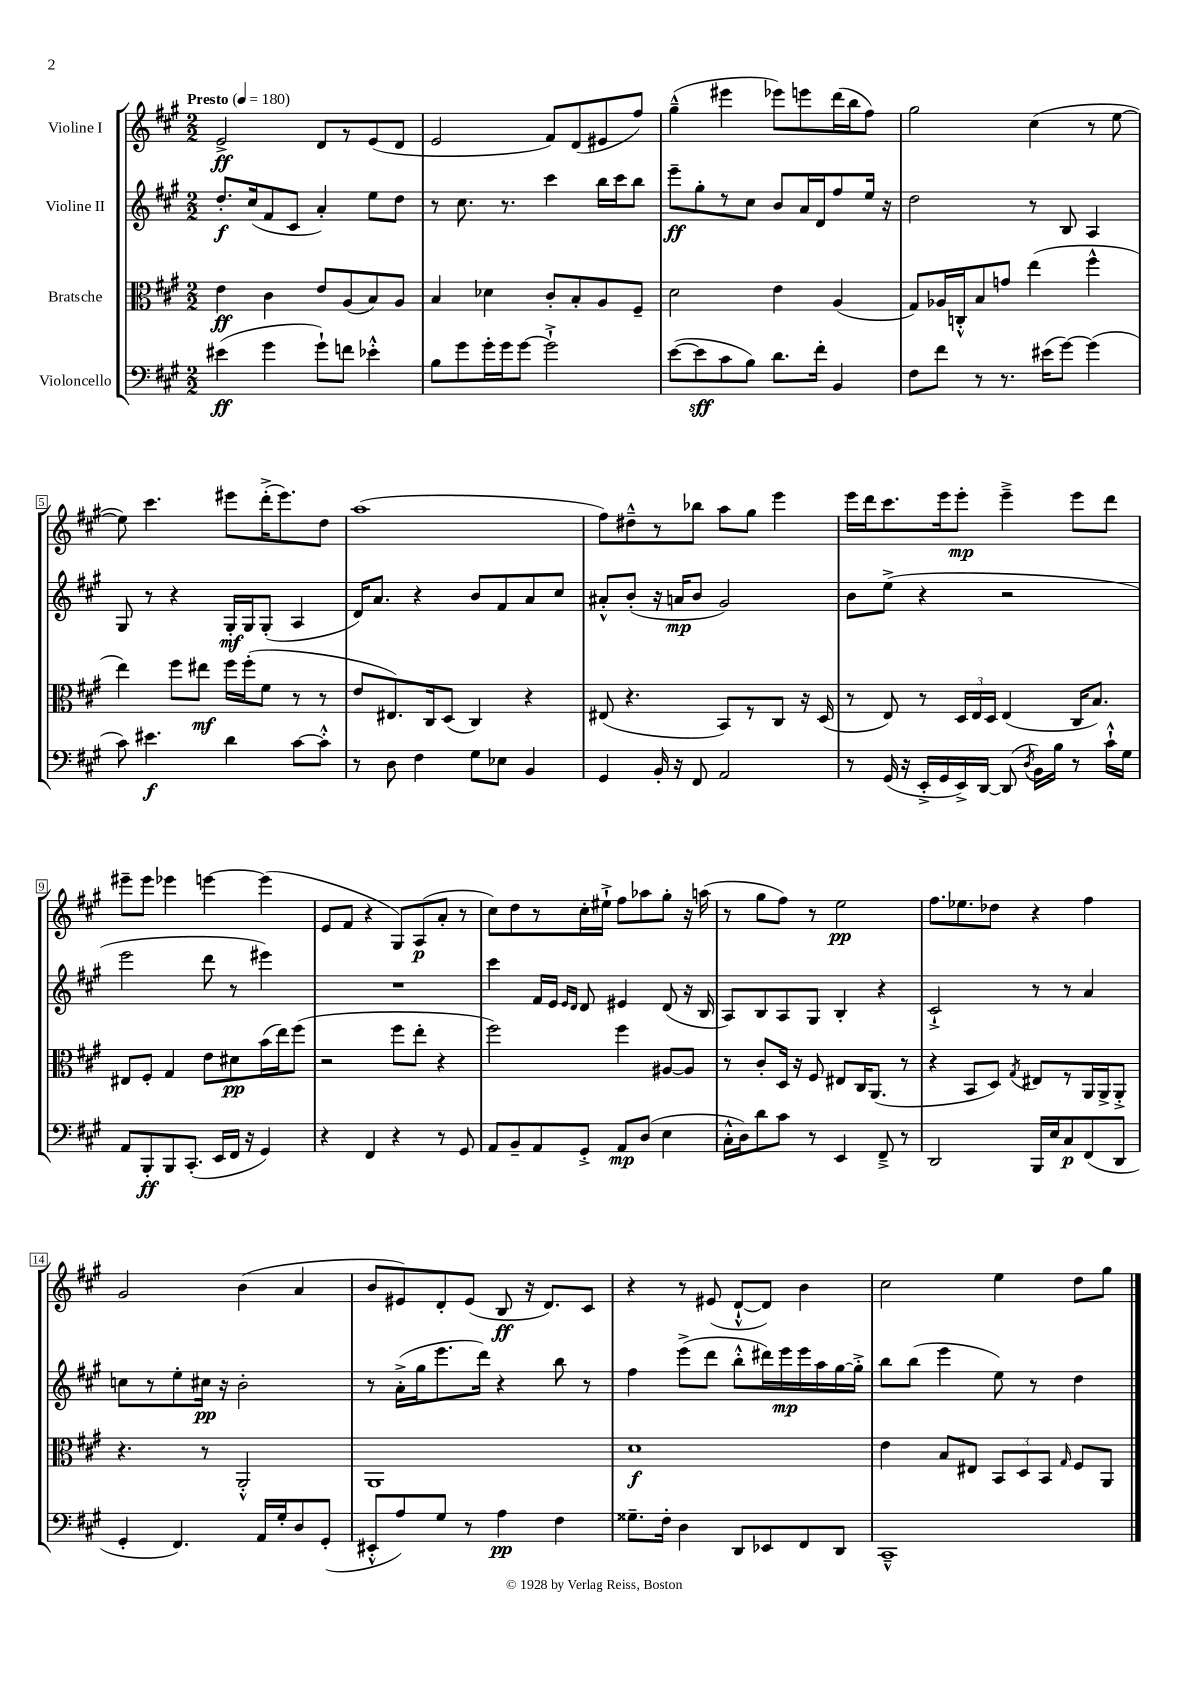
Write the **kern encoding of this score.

**kern	**kern	**kern	**kern
*staff4	*staff3	*staff2	*staff1
*clefF4	*clefC3	*clefG2	*clefG2
*k[f#c#g#]	*k[f#c#g#]	*k[f#c#g#]	*k[f#c#g#]
*M2/2	*M2/2	*M2/2	*M2/2
*MM180	*MM180	*MM180	*MM180
(4e#\	4e\	8.dd'/L	2e^/
.	.	(16cc#/k	.
4g#\	4c#\	8f#/	.
.	.	8c#/J	.
8g#`\L)	8e/L	4a'/)	8d/L
8f\J	(8A/	.	8r
4e-'^^\	8B/)	8ee\L	(8e/
.	8A/J	8dd\J	8d/J
=	=	=	=
8B\L	4B/	8r	2e/
8g#\	.	8.cc#\	.
16g#'\L	4d-\	.	.
16g#\J	.	8.r	.
[8g#\J	.	.	.
2g#`^\]	8c#'/L	4ccc#\	8f#/L)
.	8B'/	.	(8d/
.	8A/	16bb\LL	8e#/
.	.	16ccc#\J	.
.	8F#~/J	8bb\J	8ff#/J)
=	=	=	=
([8e\L	2d\	8eee~\L	(4gg#~^^\
8e\]	.	8gg#'\	.
8c#\	.	8r	4eee#\
8B\J)	.	8cc#\J	.
8.d\L	4e\	8b/L	8eee-\L)
.	.	16a/L	8eee\
16f#'\Jk	.	16d/J	.
4BB/	(4A/	8ff#/	(16ddd\L
.	.	.	16bb\J
.	.	16ee/Jk	8ff#\J)
.	.	16r	.
=	=	=	=
8F#\L	8G#/L)	2dd\	2gg#\
8f#\J	16A-/L	.	.
.	16C'^^/J	.	.
8r	8B/	.	.
8.r	8g/J	.	.
.	(4ee\	8r	(4cc#\
(16e#\LK	.	.	.
[8g#\J)	.	8B/	.
(4g#\]	4ff#^^\	4A/	8r
.	.	.	[8ee\
=	=	=	=
8c#\)	4ee\)	8G#/	8ee\])
4.e#\	.	8r	4.ccc#\
.	8ff#\L	4r	.
.	8ee#\J	.	.
4d\	16ff#\LL	16G#'/LL	8eee#\L
.	(16ff#'\J	16G#/J	.
.	8f#\J	(8G#'/J	(16ddd'^\K
.	.	.	8.eee#\)
[8c#\L	8r	4A/	.
8c#'^^\]J	8r	.	8dd\J
=	=	=	=
8r	8e/L	16d/LK)	(1aa
.	.	8.a/J	.
8D\	8.E#/)	.	.
4F#\	.	4r	.
.	16C#/k	.	.
.	(8D/J	.	.
8G#\L	4C#/)	8b/L	.
8E-\J	.	8f#/	.
4BB/	4r	8a/	.
.	.	8cc#/J	.
=	=	=	=
4GG#/	(8E#/	8a#'^^/L	8ff#\L)
.	4.r	(8b'/J	8dd#~^^\
16BB'/	.	16r	8r
16r	.	16a/LK	.
8FF#/	.	8b/J	8bb-\J
2AA/	8BB/L)	2g#/)	8aa\L
.	8r	.	8gg#\J
.	8C#/J	.	4eee\
.	16r	.	.
.	(16D/	.	.
=	=	=	=
8r	8r	8b\L	16eee\LL
.	.	.	16ddd\J
(16GG#/	8E/)	(8ee^\J	8.ccc#\
16r	.	.	.
16EE'^/LL	8r	4r	.
16GG#/	.	.	16eee\k
16EE^/)	24D/LL	.	8eee'\J
.	24E/	.	.
[16DD/JJ	.	.	.
.	24D/JJ	.	.
(8DD/]	(4E/	2r	4eee~^\
8qD/	.	.	.
16BB\LL)	.	.	.
16B\JJ	.	.	.
8r	16C#/LK	.	8eee\L
.	8.B/J)	.	.
16c#`^^\LL	.	.	8ddd\J
16G#\JJ	.	.	.
=	=	=	=
8AA/L	8E#/L	2eee\	8eee#~\L
8BBB'/	8F#'/J	.	8eee#\J
8BBB/	4G#/	.	4eee-\
(8.CC#'/J	.	.	.
.	8e\L	8ddd\	[4eee\
16EE/LL	.	.	.
16FF#/JJ	8d#\	8r	.
16r	.	.	.
4GG#/)	(16b\L	4eee#\)	(4eee\]
.	16ee\J)	.	.
.	(8ff#\J	.	.
=	=	=	=
4r	2r	1r	8e/L
.	.	.	8f#/J
4FF#/	.	.	4r
4r	8ff#\L	.	8G#/L)
.	8ee'\J	.	(8A/
8r	4r	.	8a'/J
8GG#/	.	.	8r
=	=	=	=
8AA/L	2ff#\)	4ccc#\	8cc#\L)
8BB~/	.	.	8dd\
8AA/	.	16f#/LL	8r
.	.	16e/JJ	.
.	.	16qqe/LL	.
.	.	16qqd/JJ	.
8GG#'^/J	.	8d/	16cc#'\L
.	.	.	16ee#`^\JJ
8AA/L	4ff#\	4e#/	8ff#\L
(8D/J	.	.	8aa-\
4E\	[8A#/L	(8d/	8gg#'\J
.	8A#/]J	16r	16r
.	.	16B/	(16aa\
=	=	=	=
16C#'^^\LL	8r	8A/L)	8r
16D\J)	.	.	.
8d\	8c#'/L	8B/	8gg#\L
8c#\J	16D/Jk	8A/	8ff#\J)
.	16r	.	.
8r	8F#/	8G#/J	8r
4EE/	8E#/L	4B'/	2ee\
.	16C#/K	.	.
.	(8.AA/J	.	.
8FF#~^/	.	4r	.
8r	8r	.	.
=	=	=	=
2DD/	4r	2c#`^/	8.ff#\L
.	.	.	8.ee-\
.	8BB/L	.	.
.	8D/J)	.	8dd-\J
.	8qG#/	.	.
16BBB/LL	8E#/L	8r	4r
16E/J	.	.	.
8C#/	8r	8r	.
(8FF#/	16AA/L	4a/	4ff#\
.	16AA^/J	.	.
8DD/J	8AA'^/J	.	.
=	=	=	=
4GG#'/	4.r	8cc\L	2g#/
.	.	8r	.
4.FF#/)	.	8ee'\	.
.	8r	16cc#\Jk	.
.	.	16r	.
.	2AA'^^/	2b'\	(4b\
16AA/LL	.	.	.
16G#'/J	.	.	.
8D/	.	.	4a/
(8GG#'/J	.	.	.
=	=	=	=
8EE#'^^/L	1AA	8r	8b/L
8A/)	.	(16a'^\LL	8e#/)
.	.	16gg#\J	.
8G#/J	.	8.eee\	8d'/
8r	.	.	(8e#/J
.	.	16ddd\Jk)	.
4A\	.	4r	8B/
.	.	.	16r
.	.	.	8.d/L)
4F#\	.	8bb\	.
.	.	8r	8c#/J
=	=	=	=
8.G##~\L	1d	4ff#\	4r
16F#'\Jk	.	.	.
4D\	.	(8eee^\L	8r
.	.	8ddd\J	(8e#/
8DD/L	.	8bb'^^\L	[8d`^^/L
8EE-/	.	16ddd#\L)	8d/]J)
.	.	16eee\	.
8FF#/	.	16eee\	4b\
.	.	16aa\	.
8DD/J	.	[16gg#\	.
.	.	16gg#'^\]JJ	.
=	=	=	=
1CC#~^^	4e\	8bb\L	2cc#\
.	.	(8bb\J	.
.	8B/L	4eee\	.
.	8E#/J	.	.
.	12BB/L	8ee\)	4ee\
.	12D/	.	.
.	.	8r	.
.	12BB/J	.	.
.	16qqG#/	.	.
.	8F#/L	4dd\	8dd\L
.	8AA/J	.	8gg#\J
==	==	==	==
*-	*-	*-	*-
